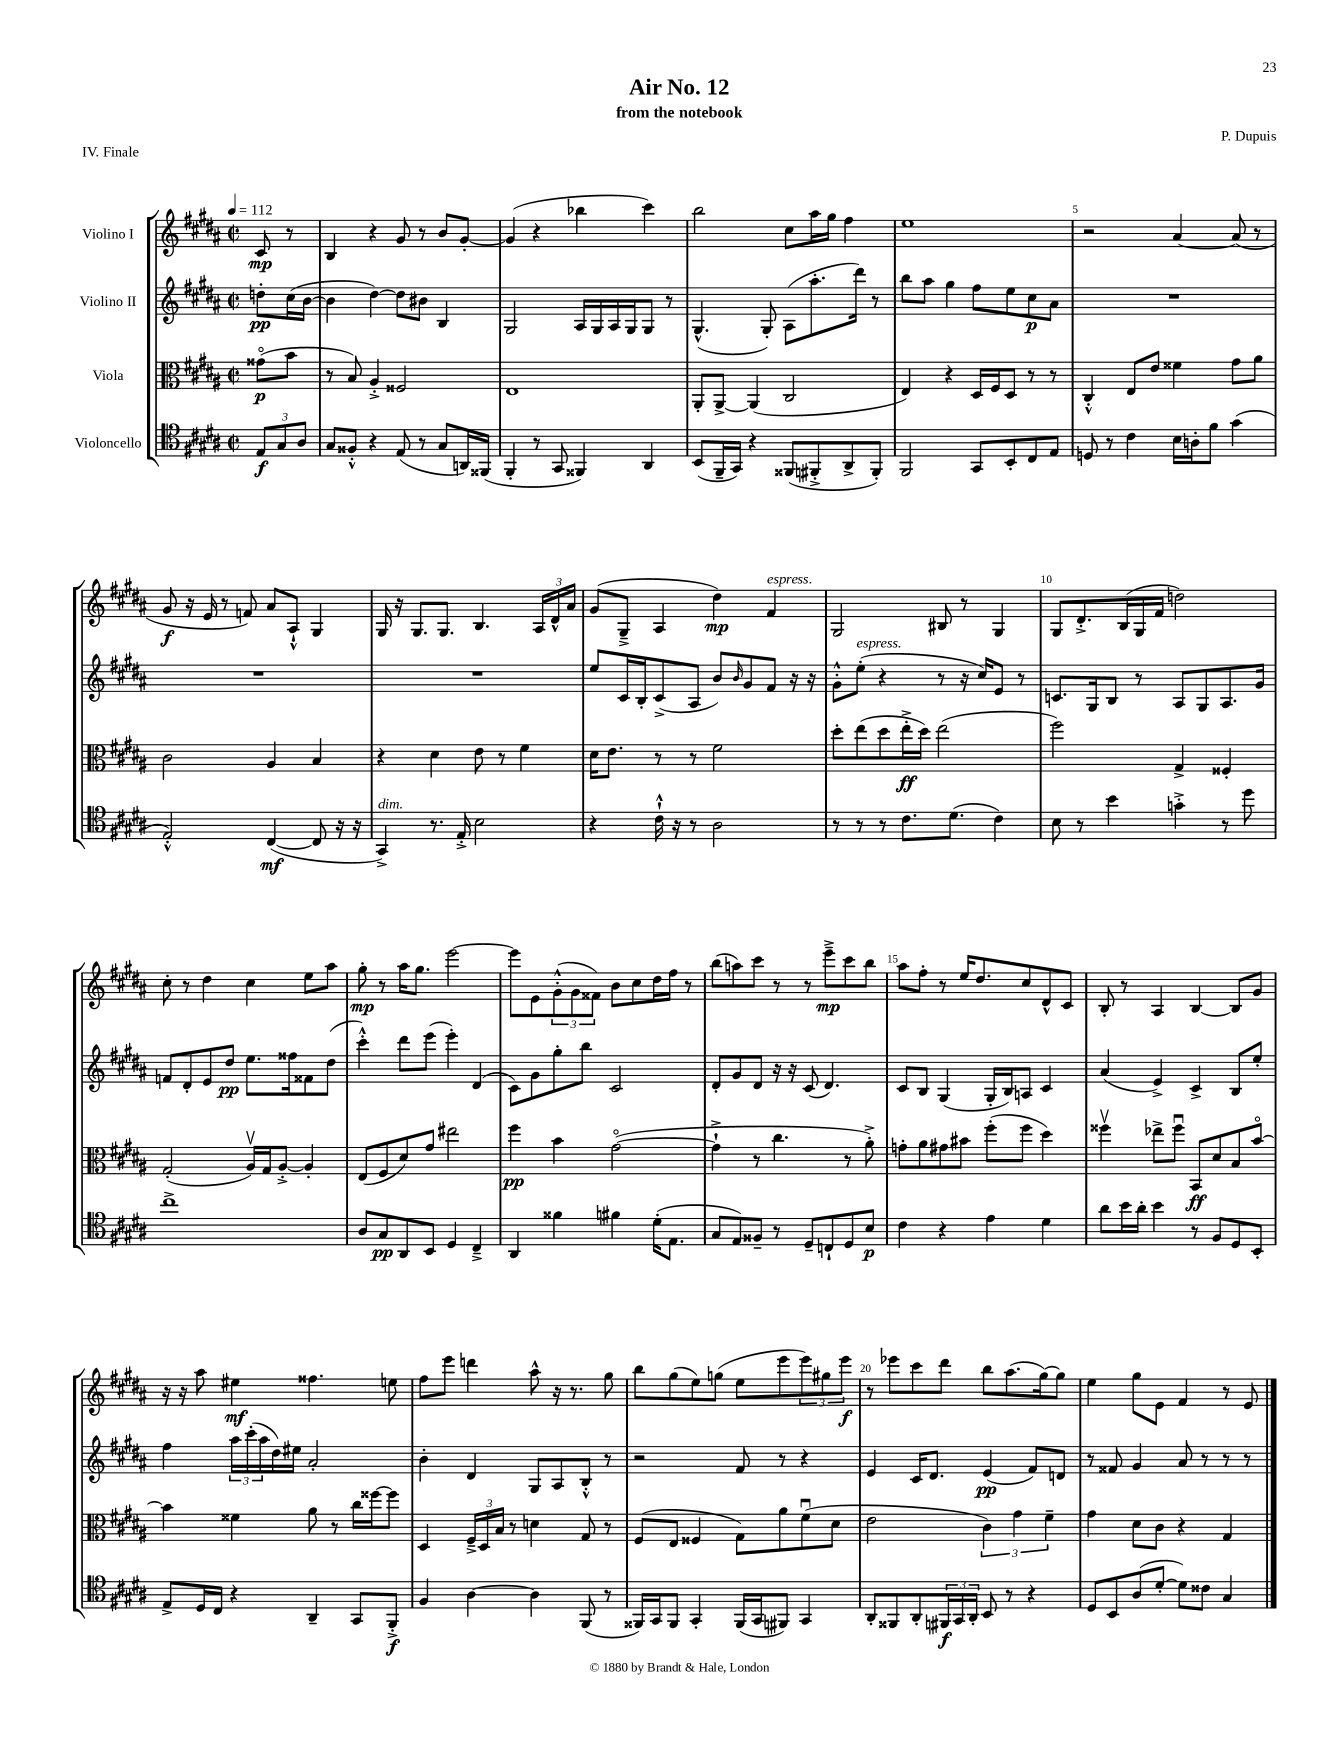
\header { title = "Air No. 12" composer = "P. Dupuis" subtitle = "from the notebook" piece = "IV. Finale" }
<<
\new StaffGroup <<
\new Staff = "s0" \with { instrumentName = "Violino I" } {
    \clef treble \key b \major \defaultTimeSignature \time 2/2 \partial 4 \tempo 4 = 112
    cis'8\mp r8 |
    b4 r4 gis'8 r8 b'8 gis'8~-. |
    gis'4( r4 bes''4 cis'''4) |
    b''2 cis''8 ais''16 gis''16 fis''4 |
    e''1 |
    r2 ais'4~ ais'8( r8 |
    gis'8\f r16 e'16 r8 f'8) ais'8 ais8-!-^ gis4 |
    gis16 r16 gis8. gis8. b4. \tuplet 3/2 { ais16 dis'16-^ ais'16 } |
    gis'8( gis8---> ais4 dis''4\mp) fis'4^\markup { \italic "espress." } |
    gis2 bis8 r8 gis4 |
    gis8 dis'8.-.-> b16( gis16 fis'16 d''2) |
    cis''8-. r8 dis''4 cis''4 e''8 ais''8 |
    gis''8-.\mp r8 ais''16 gis''8. e'''2~ |
    e'''8 e'8 \tuplet 3/2 { gis'8-.-^( gis'8 fisis'8) } b'8 cis''8 dis''16 fis''16 r8 |
    b''8( a''8) cis'''8 r8 r8 e'''8--->\mp cis'''8 b''8 |
    ais''8 fis''8-. r8 e''16 dis''8. cis''8 dis'8-^ cis'8 |
    b8-. r8 ais4 b4~ b8 gis'8 |
    r16 r16 ais''8 eis''4\mf fisis''4. e''8 |
    fis''8 e'''8 d'''4 ais''8-^ r16 r8. gis''8 |
    b''8 gis''8( e''8) g''8( e''8 e'''8 \tuplet 3/2 { e'''8) gis''8 e'''8\f } |
    r8 ees'''8 cis'''8 dis'''8 b''8 ais''8.( gis''16~) gis''8 |
    e''4 gis''8 e'8 fis'4 r8 e'8 \bar "|." |
}
\new Staff = "s1" \with { instrumentName = "Violino II" } {
    \clef treble \key b \major \defaultTimeSignature \time 2/2 \partial 4
    d''8-.\pp cis''16( b'16~ |
    b'4 dis''4~) dis''8 bis'8 b4 |
    gis2 ais16 gis16 ais16 gis16 gis8 r8 |
    gis4.-^( gis8-.) ais8( ais''8.-. dis'''16) r8 |
    b''8 ais''8 gis''4 fis''8 e''8 cis''8\p ais'8 |
    R1 |
    R1 |
    R1 |
    e''8 cis'16 b16-. cis'8->( ais8 b'8) \grace { b'16 } gis'8 fis'8 r16 r16 |
    gis'8-.-^ e''8-.^\markup { \italic "espress." }( r4 r8 r16 cis''16) e'8 r8 |
    c'8. gis16 b8 r8 ais8 gis8 ais8. gis'16 |
    f'8 dis'8-. e'8 dis''8\pp e''8. fisis''16 fisis'8 dis''8( |
    cis'''4-.-^) dis'''8 e'''8( e'''4-.) dis'4( |
    cis'8) gis'8 gis''8-. b''8 cis'2 |
    dis'8-. gis'8 dis'8 r16 r16 cis'8( dis'4.) |
    cis'8 b8 gis4( gis16-. b16) a8 cis'4 |
    ais'4( e'4->) cis'4-> b8 e''8-. |
    fis''4 \tuplet 3/2 { ais''16 cis'''16-.( ais''16 } dis''16) eis''16 ais'2-. |
    b'4-. dis'4 gis8 ais8 b8-.-^ r8 |
    r2 fis'8 r8 r4 |
    e'4 cis'16 dis'8. e'4\pp( fis'8) d'8 |
    r8 fisis'8 gis'4 ais'8 r8 r8 r8 \bar "|." |
}
\new Staff = "s2" \with { instrumentName = "Viola" } {
    \clef alto \key b \major \defaultTimeSignature \time 2/2 \partial 4
    gisis'8\flageolet\p( b'8 |
    r8 b8) ais4-.-> fisis2 |
    e1 |
    ais,8-. ais,8~-> ais,4( cis2 |
    e4) r4 dis16 fis16 dis8 r8 r8 |
    cis4-.-^ e8 e'8 fisis'4 gis'8 ais'8 |
    cis'2 ais4 b4 |
    r4 dis'4 e'8 r8 fis'4 |
    dis'16 e'8. r8 r8 fis'2 |
    dis''8-. e''8( dis''8 e''16-.->\ff dis''16) e''2( |
    fis''2) gis4-> fisis4-. |
    gis2-.( ais16\upbow) gis16 ais8~-.-> ais4-. |
    e8( fis8 dis'8) gis'8 eis''2 |
    fis''4\pp b'4 gis'2~\flageolet( |
    gis'4-!-> r8 cis''4. r8 ais'8-.->) |
    g'8-. ais'8 gis'8 bis'8 fis''8-.( fis''8 dis''4) |
    fisis''4\upbow ees''8-> fisis''8\downbow b,8\ff dis'8 b8 b'8~\flageolet |
    b'4 fisis'4 ais'8 r8 cis''16 fisis''16~ fisis''8 |
    dis4 \tuplet 3/2 { fis16---> dis16 b16 } r8 d'4 gis8 r8 |
    fis8( e8 fisis4 gis8) ais'8 fis'8\downbow( dis'8 |
    e'2 \tuplet 3/2 { cis'4) gis'4 fis'4-- } |
    gis'4 dis'8 cis'8 r4 gis4 \bar "|." |
}
\new Staff = "s3" \with { instrumentName = "Violoncello" } {
    \clef tenor \key b \major \defaultTimeSignature \time 2/2 \partial 4
    \tuplet 3/2 { e8\f gis8 ais8 } |
    gis8 fisis8-.-^ r4 e8( r8 gis8 a,16) fisis,16( |
    fis,4-. r8 gis,8 fisis,4) ais,4 |
    b,8( fis,16-- gis,16) r4 fisis,8( fis,8-.-> ais,8-> fis,8-.) |
    fis,2 gis,8 b,8-. cis8 e8 |
    d8 r8 cis'4 b16 a16-. fis'8 gis'4( |
    e2-.-^) cis4~\mf( cis8 r16 r16 |
    gis,4->^\markup { \italic "dim." }) r8. e16-.-> b2 |
    r4 cis'16-!-^ r16 r8 ais2 |
    r8 r8 r8 cis'8. dis'8.( cis'4) |
    b8 r8 b'4 g'4-.-> r8 dis''8 |
    cis''1-> |
    ais8 gis8\pp ais,8 b,8 dis4 cis4---> |
    ais,4 fisis'4 fis'4 dis'16-.( e8. |
    gis8 e8) fisis8-- r8 dis8-- c8-! dis8 b8\p |
    cis'4 r4 e'4 dis'4 |
    ais'8 b'16 ais'16-. b'4 r8 fis8 dis8 b,8-. |
    e8-> dis16 cis16 r4 ais,4-- gis,8 fis,8-.->\f |
    fis4 ais4~ ais4 fis,8( r8 |
    fisis,16) gis,16 fisis,8 gis,4-. fisis,16( gis,16 fis,8) gis,4 |
    ais,8-. fisis,8 ais,8-. \tuplet 3/2 { fis,16\f gis,16 ais,16-. } b,8 r8 r4 |
    dis8 b,8 ais8( dis'8~-. dis'8) cisis'8 gis4 \bar "|." |
}
>>
>>
\layout { \context { \Score \override BarNumber.break-visibility = ##(#f #t #t) barNumberVisibility = #(every-nth-bar-number-visible 5) } }
